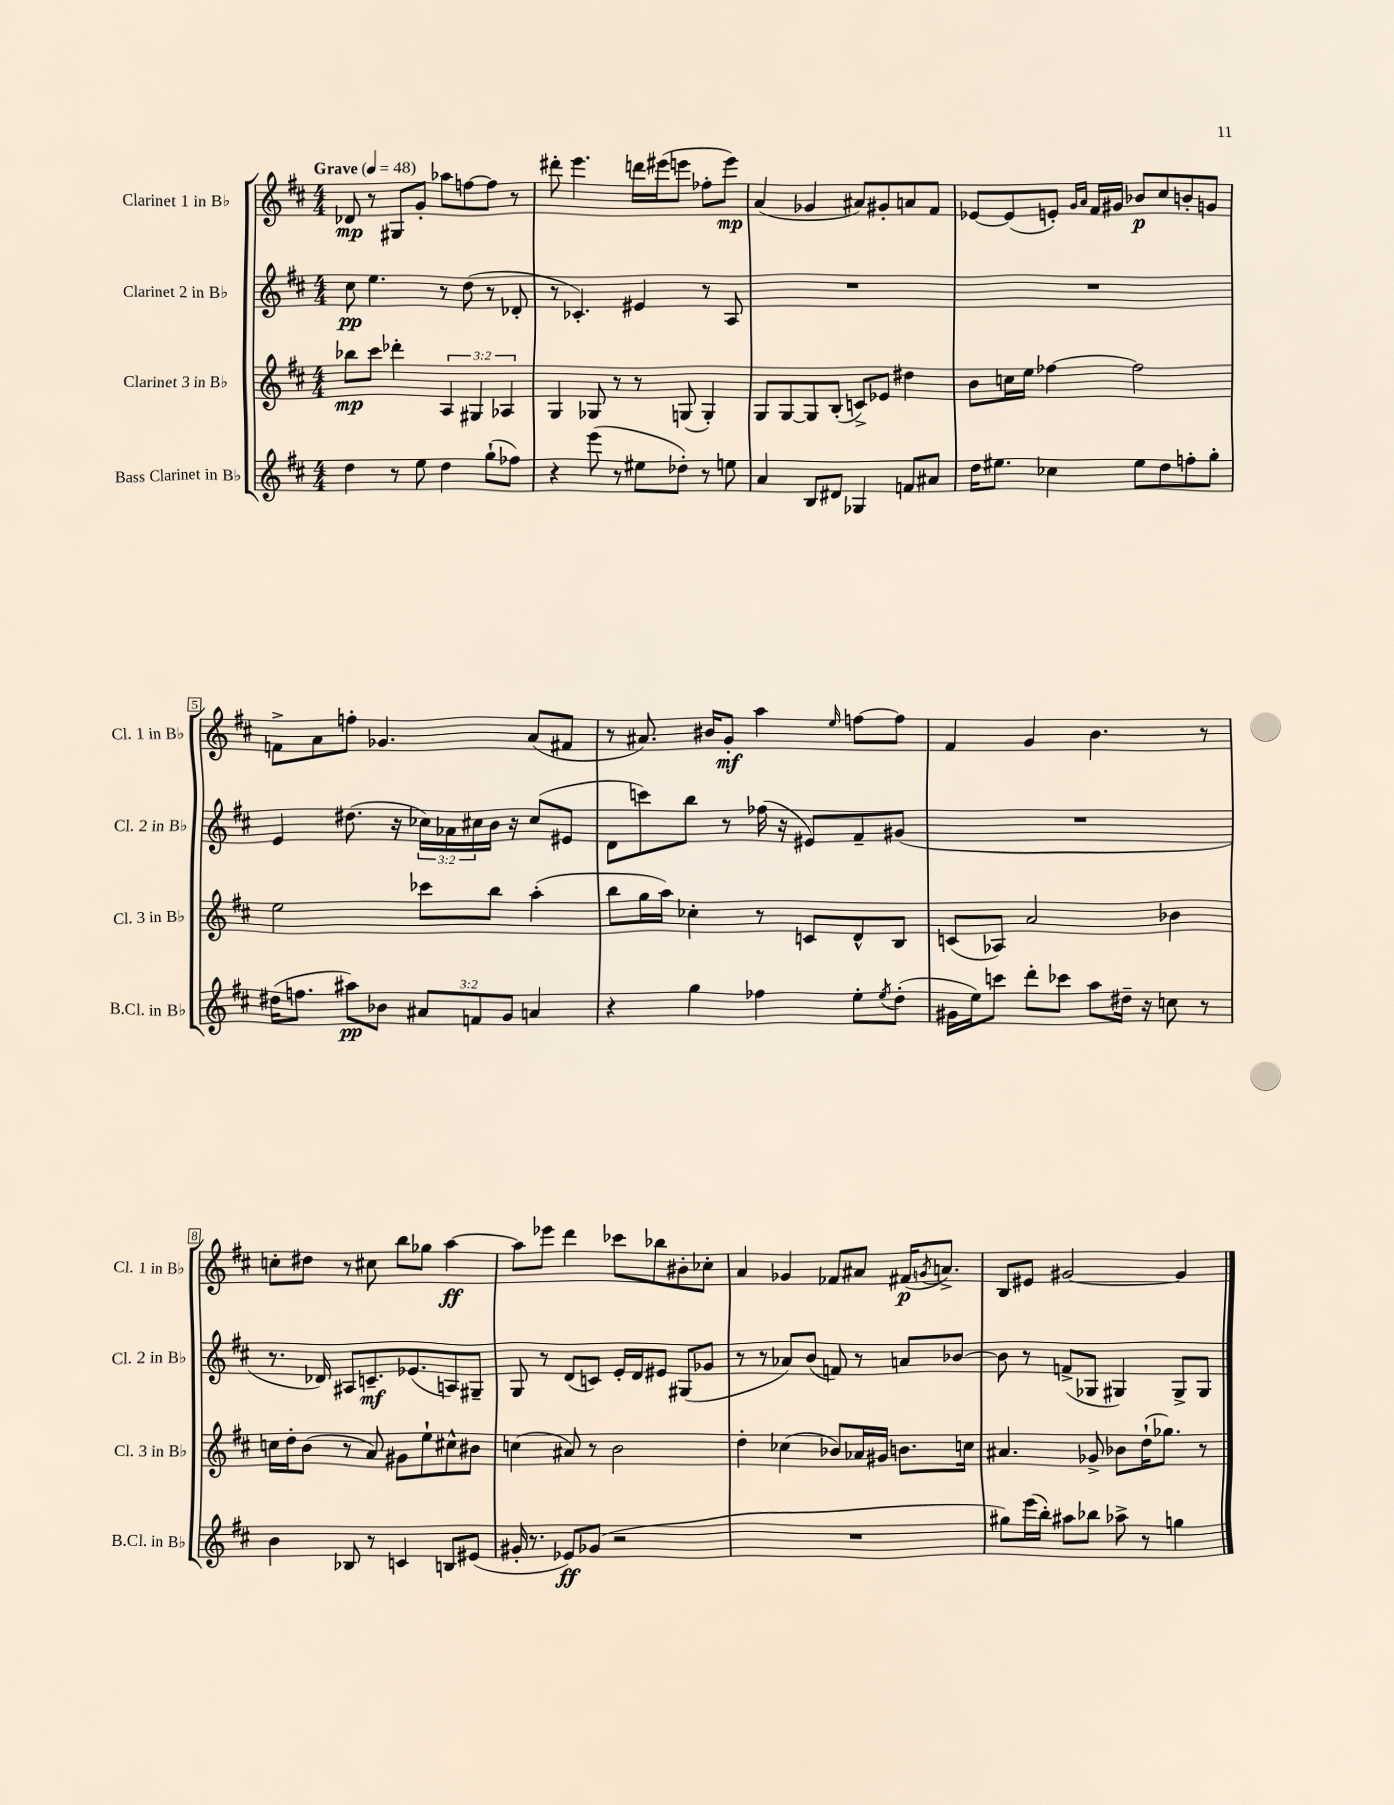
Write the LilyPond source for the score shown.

<<
\new StaffGroup <<
\new Staff = "s0" \with { instrumentName = "Clarinet 1 in Bb" shortInstrumentName = "Cl. 1 in Bb" } {
    \clef treble \key d \major \numericTimeSignature \time 4/4 \tempo "Grave" 4 = 48
    des'8\mp r8 gis8 g'8-. aes''8 f''8~ f''8 r8 |
    dis'''8-. e'''4. d'''16 eis'''16( e'''8 fes''8-. e'''8\mp) |
    a'4( ges'4 ais'8) gis'8-. a'8 fis'8 |
    ees'8~ ees'8( e'8-.) \grace { g'16 a'16 } fis'16 gis'16 bes'8\p cis''8 b'8-. g'8 |
    f'8-> a'8 f''8-. ges'4. a'8( fis'8 |
    r8 ais'8.) bis'16 g'8-.\mf a''4 \grace { e''16 } f''8~ f''8 |
    fis'4 g'4 b'4. r8 |
    c''8-. dis''8 r8 cis''8 b''8 ges''8 a''4~\ff |
    a''8 ees'''8 d'''4 ces'''8 bes''8 bis'8-. ces''8-. |
    a'4 ges'4 fes'8 ais'8 fis'16\p( \acciaccatura { g'8 } a'8.->) |
    b8 eis'8 gis'2~ gis'4 \bar "|." |
}
\new Staff = "s1" \with { instrumentName = "Clarinet 2 in Bb" shortInstrumentName = "Cl. 2 in Bb" } {
    \clef treble \key d \major \numericTimeSignature \time 4/4 \override Staff.TupletNumber.text = #tuplet-number::calc-fraction-text
    cis''8\pp e''4. r8 d''8( r8 des'8-. |
    r8 ces'4.-.) eis'4 r8 a8 |
    R1 |
    R1 |
    e'4 dis''8.( r16 \tuplet 3/2 { ces''16) aes'16 cis''16 } b'16 r16 cis''8( eis'8 |
    d'8 c'''8) b''8 r8 fes''16( r16 eis'8) fis'8-- gis'8( |
    R1 |
    r8. des'16) ais8 c'8.--\mf ees'8.( a8) gis8-- |
    g8 r8 d'8( c'8) e'16-. d'16 eis'8 gis8( ges'8 |
    r8 r8 aes'8) b'8( f'8) r8 a'8 bes'8~ |
    bes'8 r8 f'8->( ges8 gis4) gis8-> gis8 \bar "|." |
}
\new Staff = "s2" \with { instrumentName = "Clarinet 3 in Bb" shortInstrumentName = "Cl. 3 in Bb" } {
    \clef treble \key d \major \numericTimeSignature \time 4/4 \override Staff.TupletNumber.text = #tuplet-number::calc-fraction-text
    bes''8\mp cis'''8 des'''4-. \tuplet 3/2 { a4 gis4 aes4 } |
    g4 ges8 r8 r8 g8( g4-.) |
    g8 g8~ g8 b8-.( c'8->) ees'8 dis''4 |
    b'8 c''16 e''16 fes''4~ fes''2 |
    e''2 ces'''8 b''8 a''4-.( |
    b''8 g''16 a''16) ces''4-. r8 c'8 d'8-^ b8 |
    c'8( aes8) a'2 bes'4 |
    c''16 d''16-. b'8( r8 a'8) gis'8 e''8-! cis''8-^ bis'8 |
    c''4( ais'8) r8 b'2 |
    d''4-. ces''4( bes'8) aes'16 gis'16 b'8. c''16 |
    ais'4. ges'8-> bes'8 d''16-!( ges''8.) r8 \bar "|." |
}
\new Staff = "s3" \with { instrumentName = "Bass Clarinet in Bb" shortInstrumentName = "B.Cl. in Bb" } {
    \clef treble \key d \major \numericTimeSignature \time 4/4 \override Staff.TupletNumber.text = #tuplet-number::calc-fraction-text
    d''4 r8 e''8 d''4 g''8-!( fes''8) |
    r4 e'''8( r8 eis''8 des''8-.) r8 e''8 |
    a'4 b8 dis'8 ges4 f'8 ais'8 |
    d''16 eis''8. ces''4 eis''8 d''8 f''8-. g''8-. |
    dis''16( f''8. ais''8\pp) bes'8 \tuplet 3/2 { ais'8 f'8 g'8 } a'4 |
    r4 g''4 fes''4 e''8-. \acciaccatura { e''8 } d''8-.( |
    gis'16 e''16) c'''8 d'''8-. ces'''8 a''8 dis''16-- r16 c''8 r8 |
    b'4 bes8 r8 c'4 b8 eis'8( |
    gis'16-. r8. ees'8\ff) ges'8( r2 |
    R1 |
    gis''8) e'''16( b''16-.) ais''8 bes''8 aes''8-> r8 g''4 \bar "|." |
}
>>
>>
\layout { \context { \Score \override BarNumber.stencil = #(make-stencil-boxer 0.1 0.3 ly:text-interface::print) } }
